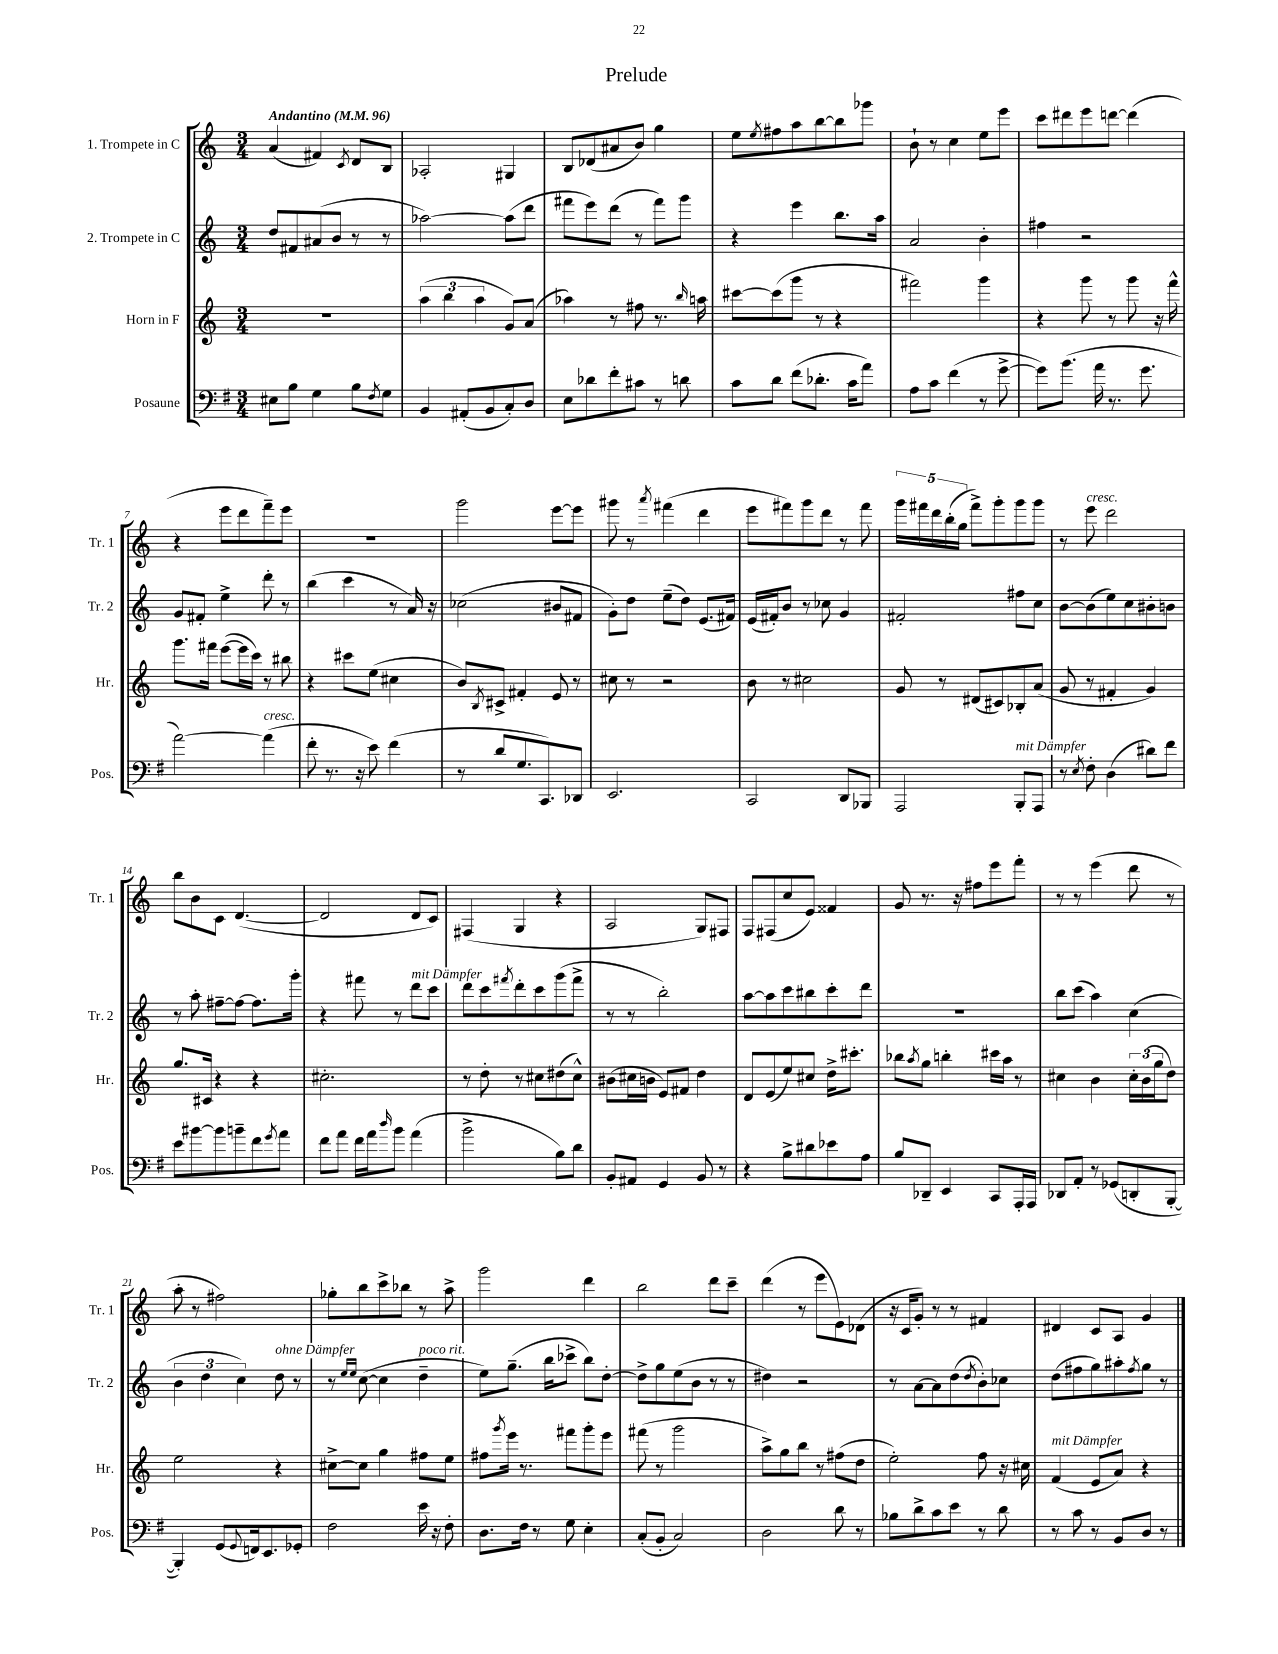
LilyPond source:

\header { title = "Prelude" }
<<
\new StaffGroup <<
\new Staff = "s0" \with { instrumentName = "1. Trompete in C" shortInstrumentName = "Tr. 1" } {
    \clef treble \key c \major \numericTimeSignature \time 3/4 \tempo "Andantino" 4 = 96
    a'4( fis'4) \acciaccatura { c'8 } d'8 b8 |
    aes2-. gis4 |
    b8 des'8( ais'8 b'8) g''4 |
    e''8 \acciaccatura { e''8 } fis''8 a''8 b''8~ b''8 ges'''8 |
    b'8-! r8 c''4 e''8 e'''8 |
    c'''8 dis'''8 e'''8 d'''8~ d'''4( |
    r4 e'''8 d'''8 f'''8--) e'''8 |
    r2. |
    g'''2 e'''8~ e'''8 |
    gis'''8 r8 \acciaccatura { a'''8 } fis'''4( d'''4 |
    e'''8 fis'''8) g'''8 d'''8 r8 fis'''8 |
    \tuplet 5/4 { g'''16 fis'''16 d'''16 b''16-.( g''16 } fis'''8->) g'''8-. g'''8 g'''8 |
    r8 e'''8^\markup { \italic "cresc." } d'''2 |
    b''8 b'8 c'8 d'4.~( |
    d'2 d'8 c'8) |
    fis4( g4 r4 |
    a2 g8) fis8 |
    f8 fis8( c''8 e'8) fisis'4 |
    g'8 r8. r16 fis''8 e'''8 f'''8-. |
    r8 r8 e'''4( d'''8 r8 |
    a''8-. r8 fis''2) |
    ges''8-. b''8 c'''8-> bes''8 r8 a''8-> |
    g'''2 d'''4 |
    b''2 d'''8 c'''8-- |
    d'''4( r8 e'''8 e'8) des'8( |
    r16 c'16 g'8-.) r8 r8 fis'4 |
    dis'4 c'8 a8 g'4 \bar "|." |
}
\new Staff = "s1" \with { instrumentName = "2. Trompete in C" shortInstrumentName = "Tr. 2" } {
    \clef treble \key c \major \numericTimeSignature \time 3/4
    d''8 fis'8 ais'8( b'8 r8 r8 |
    aes''2~) aes''8( d'''8 |
    fis'''8 e'''8) d'''8( r8 fis'''8) g'''8 |
    r4 e'''4 b''8. a''16 |
    a'2 b'4-. |
    fis''4 r2 |
    g'8 fis'8-. e''4-> d'''8-. r8 |
    b''4( c'''4 r8 a'16) r16 |
    ces''2( bis'8 fis'8 |
    g'8-.) d''8 e''8--( d''8) e'8.( fis'16) |
    e'16( fis'16-.) b'8 r8 ces''8 g'4 |
    fis'2-. fis''8 c''8 |
    b'8~ b'8( e''8) c''8 bis'8-. b'8 |
    r8 a''8-. fis''8~-- fis''8~ fis''8. g'''16-. |
    r4 fis'''8 r8 d'''8^\markup { \italic "mit Dämpfer" } c'''8 |
    d'''8 c'''8 \acciaccatura { fis'''8 } d'''8-. c'''8 g'''8( fis'''8-> |
    r8 r8 b''2-.) |
    a''8~ a''8 c'''8 bis''8 c'''8-. d'''8 |
    R2. |
    b''8 c'''8( a''4) c''4( |
    \tuplet 3/2 { b'4 d''4 c''4) } d''8^\markup { \italic "ohne Dämpfer" } r8 |
    r8 \grace { e''16 e''16 } c''8~( c''4 d''4--^\markup { \italic "poco rit." } |
    e''8) g''8.--( b''16 ces'''8-> b''8) d''8~-. |
    d''8-> g''8 e''8( b'8 r8 r8 |
    dis''4) r2 |
    r8 a'8~ a'8 d''8( \acciaccatura { d''8 } b'8-.) ces''8 |
    d''8( fis''8 g''8) ais''8-. \acciaccatura { fis''8 } g''8 r8 \bar "|." |
}
\new Staff = "s2" \with { instrumentName = "Horn in F" shortInstrumentName = "Hr." } {
    \clef treble \key c \major \numericTimeSignature \time 3/4
    R2. |
    \tuplet 3/2 { a''4( b''4 a''4 } g'8) a'8( |
    aes''4) r8 fis''8 r8. \grace { b''16 } a''16 |
    cis'''8~ cis'''8( g'''8 r8 r4 |
    fis'''2) g'''4 |
    r4 g'''8 r8 g'''8 r16 f'''16-^ |
    g'''8. fis'''16 e'''8~( e'''16 c'''16) r8 bis''8 |
    r4 cis'''8 e''8( cis''4 |
    b'8) \acciaccatura { b8 } cis'8-> fis'4-. e'8 r8 |
    cis''8 r8 r2 |
    b'8 r8 cis''2 |
    g'8 r8 dis'8( cis'8) bes8-. a'8( |
    g'8 r8 fis'4-. g'4) |
    g''8. cis'16 r4 r4 |
    cis''2.-. |
    r8 d''8-. r8 cis''8 dis''8( cis''8-^) |
    bis'8( cis''16 b'16 e'8) fis'8 d''4 |
    d'8 e'8( e''8) cis''8 d''16-> cis'''8.-. |
    bes''8 \acciaccatura { a''8 } g''8 b''4-. cis'''16 a''16 r8 |
    cis''4 b'4 \tuplet 3/2 { cis''16-. b'16( g''16 } d''8) |
    e''2 r4 |
    cis''8~-> cis''8 g''4 fis''8 e''8 |
    fis''8 \acciaccatura { g'''8 } e'''16 r8. fis'''8 g'''8-. e'''8 |
    fis'''8( r8 g'''2 |
    a''8->) g''8 b''8 r8 fis''8( d''8 |
    e''2-.) f''8 r16 cis''16 |
    f'4^\markup { \italic "mit Dämpfer" }( e'8 a'8) r4 \bar "|." |
}
\new Staff = "s3" \with { instrumentName = "Posaune" shortInstrumentName = "Pos." } {
    \clef bass \key g \major \numericTimeSignature \time 3/4
    eis8 b8 g4 b8 \acciaccatura { fis8 } g8 |
    b,4 ais,8-.( b,8 c8-.) d8 |
    e8 des'8 fis'8-. cis'8 r8 d'8 |
    c'8 d'8 fis'8( des'8.-. c'16 a'8) |
    a8 c'8 fis'4( r8 g'8~-> |
    g'8) b'8.( a'16 r8. g'8. |
    a'2~) a'4^\markup { \italic "cresc." }( |
    fis'8-. r8. r16 e'8) fis'4( |
    r8 d'8 g8. c,8.) des,8 |
    e,2. |
    c,2 d,8 bes,,8 |
    a,,2 b,,8-.^\markup { \italic "mit Dämpfer" } a,,8 |
    r8 \acciaccatura { e8 } fis8-. d4( dis'8) fis'8 |
    e'8 bis'8~ bis'8 b'8-- fis'8 \acciaccatura { g'8 } a'8 |
    fis'8 a'8 fis'16 a'16 \grace { d''16 } b'8 a'4( |
    b'2-> b8) d'8 |
    b,8-. ais,8 g,4 b,8 r8 |
    r4 b8-> dis'8 ees'8 a8 |
    b8 des,8-- e,4 c,8 a,,16-. a,,16 |
    des,8 a,8-. r8 ges,8( d,8-. b,,8~-. |
    b,,4-.) g,8( \appoggiatura { g,8 } f,16) e,8. ges,8-. |
    fis2 e'16 r16 fis8-. |
    d8. fis16 r8 g8 e4-. |
    c8-.( b,8-. c2) |
    d2 d'8 r8 |
    bes8 d'8-> c'8 e'8 r8 d'8 |
    r8 c'8 r8 b,8 d8 r8 \bar "|." |
}
>>
>>
